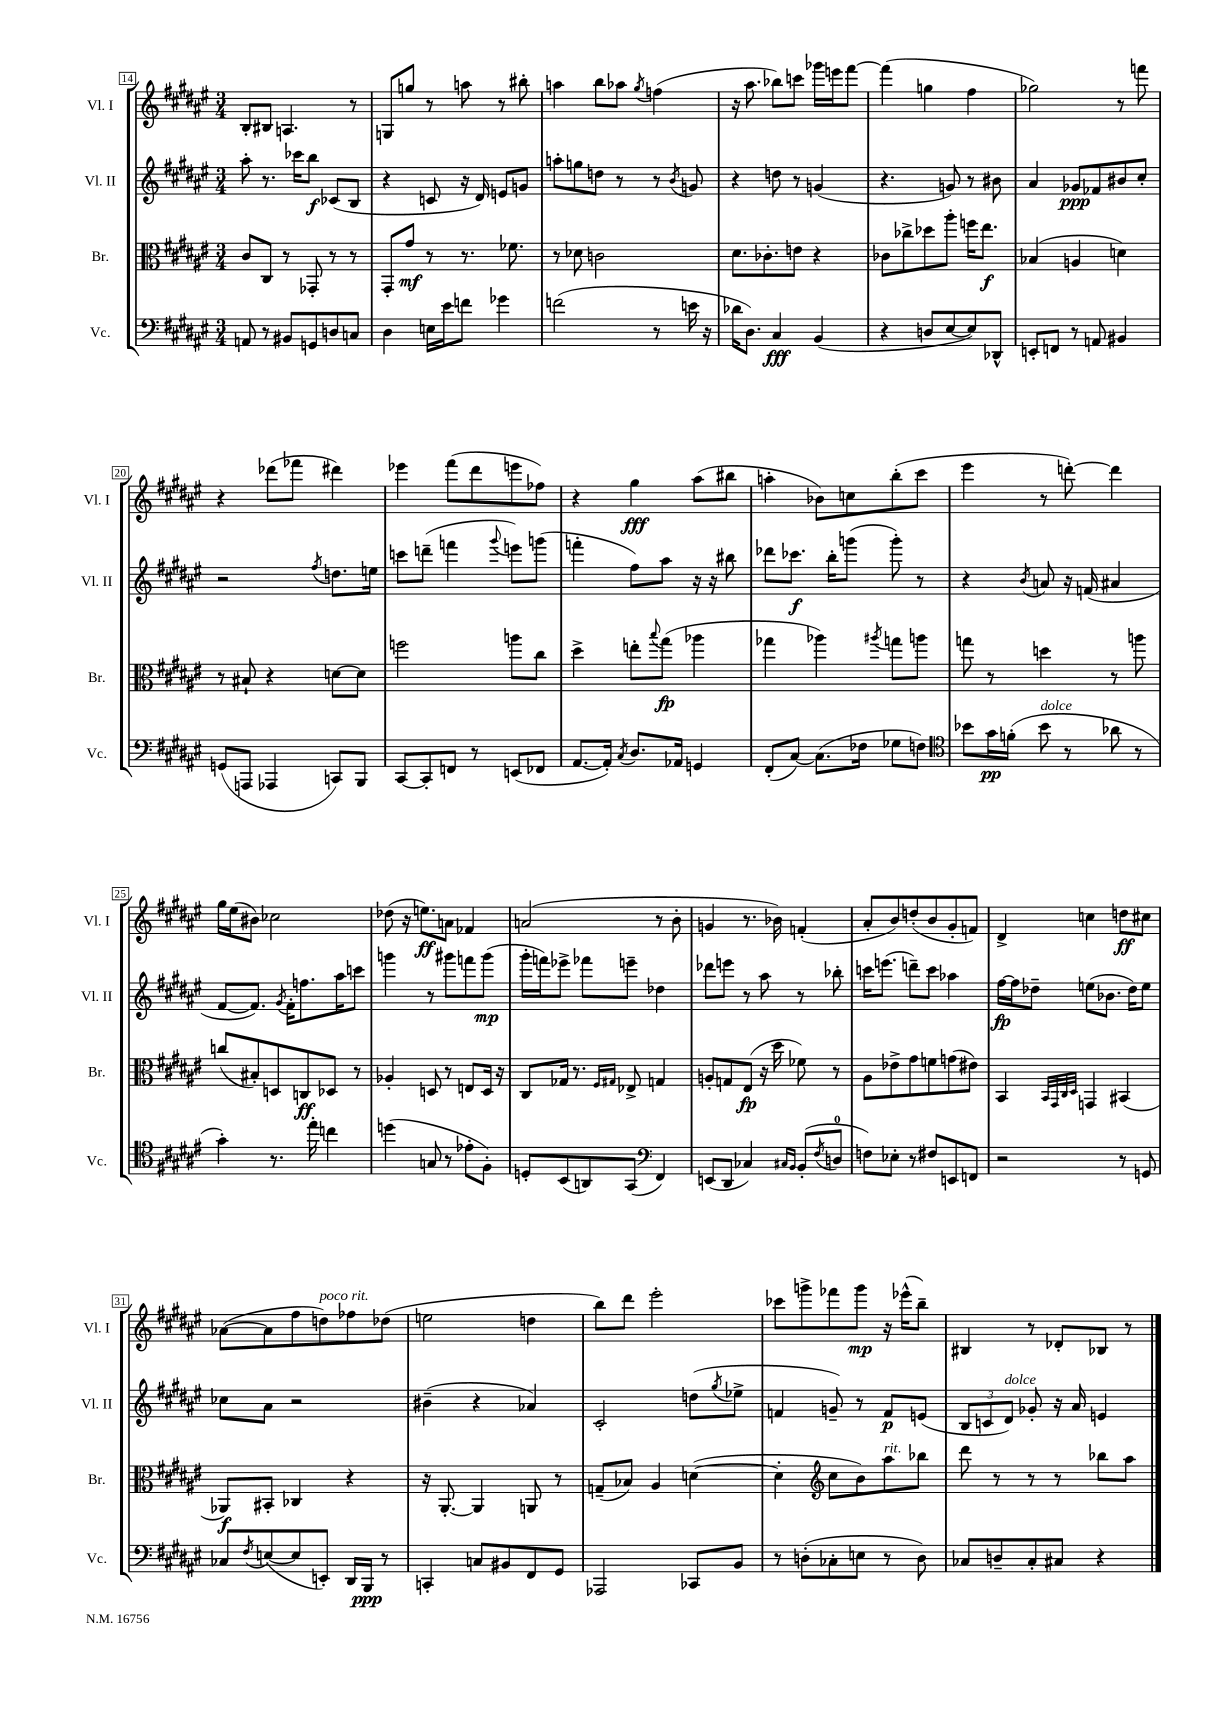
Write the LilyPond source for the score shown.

<<
\new StaffGroup <<
\new Staff = "s0" \with { instrumentName = "Vl. I" shortInstrumentName = "Vl. I" } {
    \clef treble \key fis \major \numericTimeSignature \time 3/4
    b8-. bis8 a4. r8 |
    g8 g''8 r8 a''8 r8 bis''8-. |
    a''4 b''8 aes''8 \acciaccatura { gis''8 } f''4( |
    r16 ais''8. bes''8) c'''8 ges'''16 e'''16 fis'''8~ |
    fis'''4( g''4 fis''4 |
    ges''2) r8 f'''8 |
    r4 des'''8( fes'''8 dis'''4) |
    ees'''4 fis'''8( dis'''8 e'''8 fes''8) |
    r4 gis''4\fff ais''8( bis''8 |
    a''4-. bes'8) c''8 b''8-.( cis'''8 |
    eis'''4 r8 d'''8~-.) d'''4 |
    gis''16 eis''16( bis'8) ces''2 |
    des''8( r16 e''8.\ff) a'8 fes'4 |
    a'2( r8 b'8-. |
    g'4 r8. bes'16) f'4-.( |
    ais'8-. b'8) d''8-.( b'8 gis'8-. f'8) |
    dis'4-> c''4 d''8\ff cis''8 |
    aes'8~( aes'8 fis''8 d''8^\markup { \italic "poco rit." }) fes''8 des''8( |
    e''2 d''4 |
    b''8) dis'''8 eis'''2-. |
    ces'''8 g'''8-> fes'''8 g'''8\mp r16 ees'''16-^( b''8--) |
    bis4 r8 des'8-. bes8 r8 \bar "|." |
}
\new Staff = "s1" \with { instrumentName = "Vl. II" shortInstrumentName = "Vl. II" } {
    \clef treble \key fis \major \numericTimeSignature \time 3/4
    ais''8-. r8. ces'''16 b''8\f ces'8( b8 |
    r4 c'8 r16 dis'16) e'8 g'8 |
    a''8-. g''8 d''8 r8 r8 \acciaccatura { b'8 } g'8 |
    r4 d''8 r8 g'4( |
    r4. g'8) r8 bis'8 |
    ais'4 ges'8\ppp fes'8 bis'8 cis''8-. |
    r2 \acciaccatura { fis''8 } d''8. e''16 |
    c'''8 d'''8--( f'''4 \appoggiatura { gis'''8 } e'''8) g'''8( |
    f'''4-. fis''8) ais''8 r16 r16 bis''8 |
    des'''8 ces'''8.\f b''16-. g'''8( g'''8-.) r8 |
    r4 \acciaccatura { b'8 } a'8 r16 f'16( ais'4 |
    fis'8~ fis'8.) \acciaccatura { gis'8 } fis'16-. f''8. ais''16 c'''8 |
    g'''4 r8 gis'''8 f'''8 gis'''8\mp( |
    gis'''16-. f'''16) ees'''8-> fes'''8 e'''8-- des''4 |
    des'''8 e'''8 r8 ais''8 r8 bes''8-. |
    c'''16 e'''8.( d'''8--) c'''8 aes''4 |
    fis''16~\fp fis''16 des''8-- e''8( bes'8. des''16) e''8 |
    ces''8 ais'8 r2 |
    bis'4--( r4 aes'4) |
    cis'2-. d''8( \acciaccatura { gis''8 } ees''8-> |
    f'4 g'8--) r8 f'8\p e'8( |
    \tuplet 3/2 { b8 c'8 dis'8^\markup { \italic "dolce" }) } ges'8-. r16 ais'16 e'4 \bar "|." |
}
\new Staff = "s2" \with { instrumentName = "Br." shortInstrumentName = "Br." } {
    \clef alto \key fis \major \numericTimeSignature \time 3/4
    cis'8 cis8 r8 ges,8-. r8 r8 |
    gis,8-. gis'8\mf r8 r8. fes'8. |
    r8 des'8 c'2 |
    dis'8. ces'8.-. e'8 r4 |
    ces'8 ces''8-> des''8 ais''8-. f''16 eis''8.\f |
    bes4( a4 d'4) |
    r8 bis8-! r4 d'8~ d'8 |
    f''2 a''8 cis''8 |
    dis''4-> e''8-. \appoggiatura { b''8 } gis''8\fp( aes''4 |
    ges''4 aes''4) \acciaccatura { ais''8 } g''8 a''8 |
    g''8 r8 d''4 r8 a''8 |
    c''8( bis8-.) d8 c8\ff des8 r8 |
    aes4-. d8 r8 e8 d16 r16 |
    cis8 ges16 r8. \grace { fis16 gis16 } ees8-> g4 |
    a8-. g8 eis8\fp( r16 dis''16 fes'8) r8 |
    ais8 ees'8-> gis'8 f'8 g'8( eis'8) |
    b,4 \grace { b,32 gis,32 cis32 dis32 } g,4 bis,4( |
    aes,8\f) bis,8-. ces4 r4 |
    r16 ais,8.~-. ais,4 a,8 r8 |
    g8--( bes8) ais4 d'4~( |
    d'4-. \clef treble cis''8 b'8) ais''8^\markup { \italic "rit." } bes''8 |
    dis'''8 r8 r8 r8 bes''8 ais''8 \bar "|." |
}
\new Staff = "s3" \with { instrumentName = "Vc." shortInstrumentName = "Vc." } {
    \clef bass \key fis \major \numericTimeSignature \time 3/4
    a,8 r8 bis,8 g,8 d8 c8 |
    dis4 e16 eis'16 f'8 ges'4 |
    f'2( r8 e'16 r16 |
    des'16 dis8.) cis4\fff b,4( |
    r4 d8 eis8~ eis8) des,8-^ |
    e,8-. f,8 r8 a,8 bis,4 |
    g,8( a,,8 aes,,4 c,8) b,,8 |
    cis,8~ cis,8-. f,8 r8 e,8( fes,8 |
    ais,8.~ ais,16-.) \acciaccatura { cis8 } dis8. aes,16 g,4 |
    fis,8-.( cis8~) cis8.( fes16 ges8 f8) |
    \clef tenor bes'8 gis'16\pp f'16-.( bes'8^\markup { \italic "dolce" } r8 aes'8 r8 |
    gis'4-.) r8. eis''16-. c''4 |
    d''4( g8 r8 ees'8-. fis8-.) |
    d8-. b,8( a,8) gis,8( \clef bass fis,4) |
    e,8( dis,8 ces4) \grace { cis16 b,16 } b,8-.( \acciaccatura { fis8 } d8-0 |
    f8) ees8-. r8 fis8 e,8 f,8 |
    r2 r8 g,8 |
    ces8 \acciaccatura { fis8 } e8~( e8 e,8-.) dis,16 b,,16\ppp r8 |
    c,4-. c8 bis,8 fis,8 gis,8 |
    aes,,2 ces,8 b,8 |
    r8 d8-.( ces8-. e8 r8 d8) |
    ces8 d8-- ces8-. cis8 r4 \bar "|." |
}
>>
>>
\layout { \context { \Score currentBarNumber = #14 \override BarNumber.stencil = #(make-stencil-boxer 0.1 0.3 ly:text-interface::print) } }
